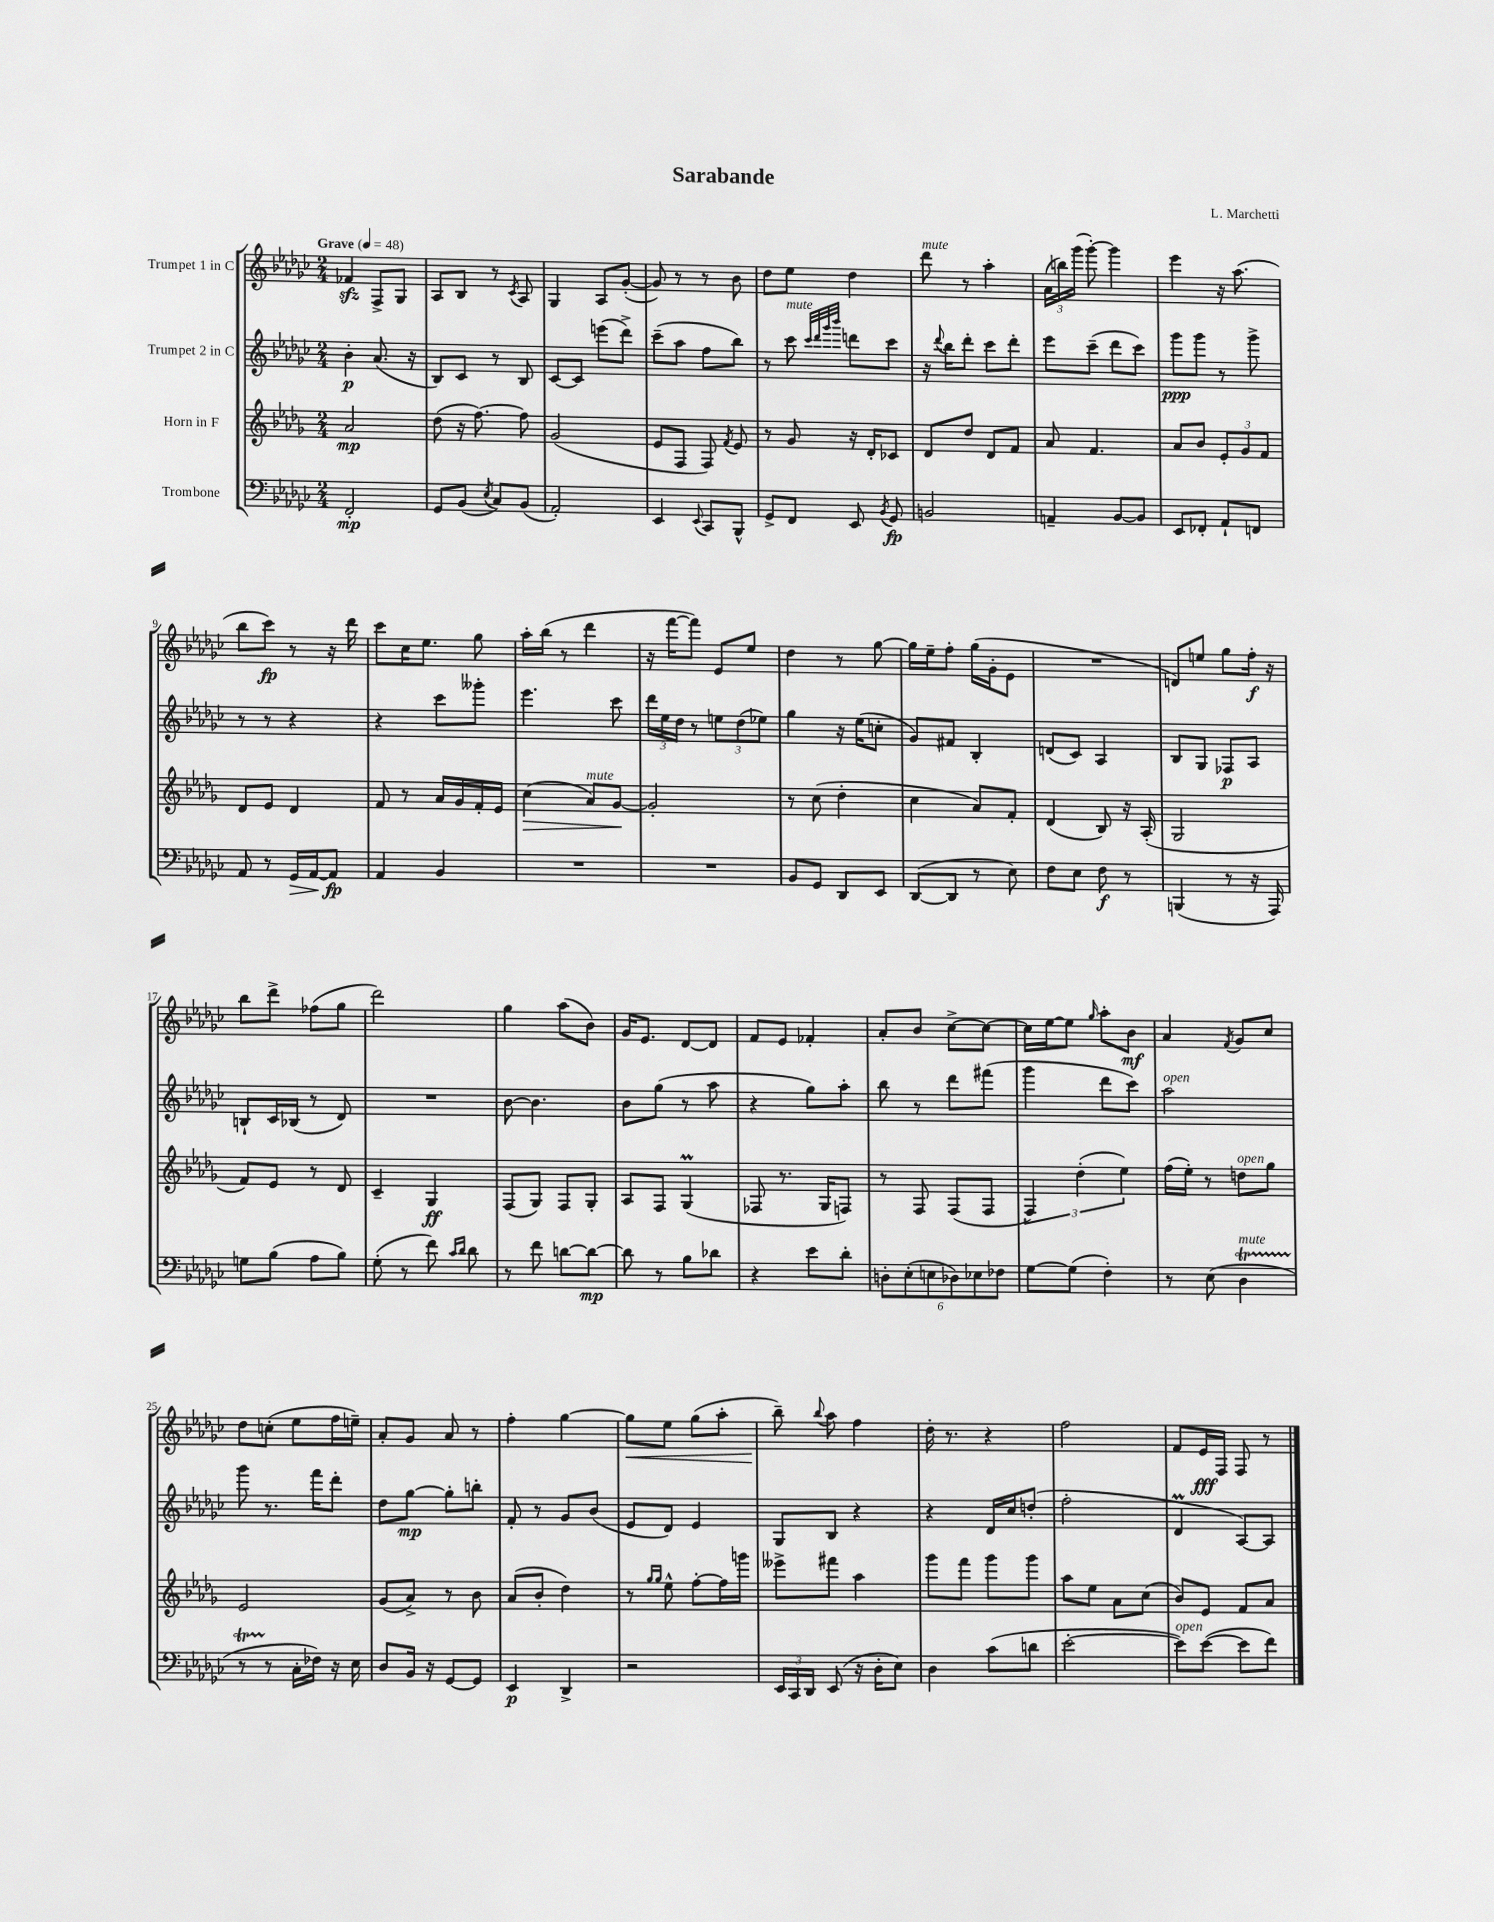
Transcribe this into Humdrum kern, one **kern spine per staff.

**kern	**kern	**kern	**kern
*staff4	*staff3	*staff2	*staff1
*clefF4	*clefG2	*clefG2	*clefG2
*k[b-e-a-d-g-c-]	*k[b-e-a-d-g-]	*k[b-e-a-d-g-c-]	*k[b-e-a-d-g-c-]
*M2/4	*M2/4	*M2/4	*M2/4
*MM48	*MM48	*MM48	*MM48
2FF'/	2a-/	4b-'\	4f-/
.	.	(8.a-/	8F^/L
.	.	.	8G-/J
.	.	16r	.
=	=	=	=
8GG-/L	(8dd-\	8B-/L)	8A-/L
(8BB-/J	16r	8c-/J	8B-/J
.	[8.ff\)	.	.
8qE-/	.	.	.
8C-/L)	.	8r	8r
.	.	.	8qc-/
(8BB-/J	8ff\]	8B-/	8A-/
=	=	=	=
2AA-'/)	(2g-/	[8c-/L	4G-/
.	.	8c-/]J	.
.	.	(8eee\L	8A-/L
.	.	8ddd-^\J)	([8g-'/J
=	=	=	=
4EE-/	8e-/L	(8ccc-~\L	8g-/])
.	8F/J	8aa-\J	8r
8qqEE-/	.	.	.
8CC-/L	8F/)	8ff\L	8r
.	8qf/	.	.
8BBB-^^/J	8e-/	8bb-\J)	8b-\
=	=	=	=
8GG-^/L	8r	8r	8dd-\L
8FF/J	8g-/	8ccc-\	8ee-\J
.	.	32qqccc-/LLL	.
.	.	32qqddd-/	.
.	.	32qqggg-/	.
.	.	32qqbbb-/JJJ	.
8EE-/	16r	8ddd\L	4dd-\
.	16d-'/LK	.	.
8qBB-/	.	.	.
8GG-/	8c-/J	8ccc-\J	.
=	=	=	=
2BB/	8d-/L	16r	8ddd-\
.	.	8qqddd-/	.
.	.	16bb-\LK	.
.	8dd-/J	8ddd-'\J	8r
.	8d-/L	8ccc-\L	4aa-'\
.	8f/J	8ddd-'\J	.
=	=	=	=
4AA~/	8a-/	8eee-\L	(24a-\LL
.	.	.	24bb\)
.	.	.	(24ggg-\JJ
.	4.f/	(8ccc-~\J	[8ggg-'\)
[8BB-/L	.	8ddd-\L	4ggg-\]
8BB-/]J	.	8ccc-\J)	.
=	=	=	=
8EE-/L	8a-/L	8ggg-\L	4eee-\
8FF-'/J	8b-/J	8ggg-\J	.
8AA-`/L	12e-'/L	8r	16r
.	.	.	(8.aa-\
.	12g-/	.	.
8FF/J	.	8ggg-^\	.
.	12f/J	.	.
=	=	=	=
8AA-/	8d-/L	8r	8bb-\L
8r	8e-/J	8r	8ccc-\J)
16GG-/LL	4d-/	4r	8r
[16AA-/J	.	.	.
8AA-/]J	.	.	16r
.	.	.	16ddd-\
=	=	=	=
4AA-/	8f/	4r	8ccc-\L
.	8r	.	16cc-\K
.	.	.	8.ee-\J
4BB-/	16a-/LL	8ccc-\L	.
.	16g-/	.	.
.	16f'/	8ggg--'\J	8gg-\
.	16e-/JJ	.	.
=	=	=	=
2r	(4cc\	4.eee-\	16aa-'\LL
.	.	.	(16bb-\JJ
.	.	.	8r
.	8a-/L)	.	4ddd-\
.	[8g-/J	8ccc-\	.
=	=	=	=
2r	2g-'/]	24ddd-\LL	16r
.	.	24ee-\	.
.	.	.	[16fff\LK
.	.	24dd-\JJ	.
.	.	8r	8fff\]J)
.	.	12ee\L	8e-/L
.	.	(12dd-\	.
.	.	.	8ee-/J
.	.	12ee-\J)	.
=	=	=	=
8BB-/L	8r	4gg-\	4dd-\
8GG-/J	(8cc\	.	.
8DD-/L	4dd-'\	16r	8r
.	.	(16ee-\LK	.
8EE-/J	.	8cc'\J	[8gg-\
=	=	=	=
([8DD-/L	4cc\	8g-/L)	16gg-\]LL
.	.	.	16ee-~\J
8DD-/]J	.	8f#/J	8ff'\J
8r	8a-/L)	4B-'/	(16gg-\LL
.	.	.	16g-'\J
8E-\)	8f'/J	.	8e-\J
=	=	=	=
8F\L	(4d-/	(8d/L	2r
8E-\J	.	8c-/J)	.
8F\	8B-/)	4A-/	.
8r	16r	.	.
.	(16A-'/	.	.
=	=	=	=
(4BBB/	2G-/	8B-/L	8d/L)
.	.	8G-/J	8ee/J
8r	.	8F-/L	8gg-\L
16r	.	8A-/J	16ff'\Jk
16AAA-/)	.	.	16r
=	=	=	=
8G\L	8f/L)	8B`/L	8bb-\L
(8B-\J	8e-/J	16c-/L	8ddd-^\J
.	.	(16B-/JJ	.
8A-\L	8r	8r	(8ff-\L
8B-\J)	8d-/	8d-/)	8gg-\J
=	=	=	=
(8G-'\	4c~/	2r	2ddd-\)
8r	.	.	.
8f\)	4G-/	.	.
16qqc-/LL	.	.	.
16qqd-/JJ	.	.	.
8d-\	.	.	.
=	=	=	=
8r	(8F/L	[8b-\	4gg-\
8f\	8G-/J)	4.b-\]	.
[8d\L	8F/L	.	(8aa-\L
8d\_J	8G-'/J	.	8b-\J)
=	=	=	=
8d\]	8A-/L	8b-\L	16g-/LK
.	.	.	8.e-/J
8r	8F/J	(8gg-\J	.
8B-\L	(4G-/	8r	[8d-/L
8d-\J	.	8aa-\	8d-/]J
=	=	=	=
4r	8F-/	4r	8f/L
.	8.r	.	8e-/J
8e-\L	.	8gg-\L)	4f-'/
.	16G-/LK	.	.
8d-'\J	8F/J)	8aa-'\J	.
=	=	=	=
12D'\L	8r	8bb-\	8a-'/L
(12E-'\	.	.	.
.	8F/	8r	8b-/J
12E\	.	.	.
12D-\)	(8F/L	8ddd-\L	[8cc-^\L
12E-\	.	.	.
.	8F/J	(8fff#\J	8cc-\_J
12F-\J	.	.	.
=	=	=	=
[8G-\L	6F/)	4ggg-\	16cc-\]LL
.	.	.	[16ee-\J
(8G-\]J	.	.	8ee-\]J
.	(6dd-'\	.	.
.	.	.	16qqgg-/
4F'\)	.	8ddd-\L	8aa-'\L
.	6ee-\)	.	.
.	.	8ccc-\J)	8b-\J
=	=	=	=
8r	(16ff\LL	2aa-\	4a-/
.	16ee-'\JJ)	.	.
(8E-\	8r	.	.
.	.	.	8qf/
4D-\	8dd\L	.	8g-/L
.	8gg-\J	.	8cc-/J
=	=	=	=
8r	2e-/	8ggg-\	8dd-\L
8r	.	8.r	(8cc'\J
16C-'\LL	.	.	8ee-\L
16F-\JJ)	.	16fff\LK	.
16r	.	8ddd-'\J	16ff\L
16E-\	.	.	16ee~\JJ)
=	=	=	=
8D-/L	(8g-/L	8dd-\L	8a-'/L
16BB-/Jk	8a-^/J)	[8gg-\J	8g-/J
16r	.	.	.
[8GG-/L	8r	8gg-'\]L	8a-/
8GG-/]J	8b-\	8bb'\J	8r
=	=	=	=
4EE-/	(8a-/L	8f'/	4ff'\
.	8b-'/J	8r	.
4DD-^/	4dd-\)	8g-/L	[4gg-\
.	.	(8b-/J	.
=	=	=	=
2r	8r	8e-/L	8gg-\]L
.	16qqgg-/LL	.	.
.	16qqgg-/JJ	.	.
.	8ee-^^\	8d-/J)	8ee-\J
.	[8ff'\L	4e-/	(8gg-\L
.	16ff\]L	.	8aa-'\J
.	16ggg\JJ	.	.
=	=	=	=
24EE-/LL	8eee--^\L	8G-/L	8bb-~\)
24CC-/	.	.	.
24DD-/JJ	.	.	.
.	.	.	8qqbb-/
(8EE-/	8fff#\J	8B-/J	8aa-\
16r	4aa-\	4r	4ff\
16D-'\LK	.	.	.
8E-\J)	.	.	.
=	=	=	=
4D-\	8ggg-\L	4r	16dd-'\
.	.	.	8.r
.	8fff\J	.	.
(8c-\L	8ggg-\L	16d-/LL	4r
.	.	16cc-/J	.
8d\J	8ggg-\J	(8dd'/J	.
=	=	=	=
[2e-'\	8aa-\L	2ff'\	2ff\
.	8ee-\J	.	.
.	8a-\L	.	.
.	(8cc\J	.	.
=	=	=	=
8e-\]L)	8b-/L)	4d-/	8f/L
([8e-\J	8e-/J	.	16e-/L
.	.	.	16F/JJ
8e-\]L	8f/L	[8A-/L)	8F/
8f\J)	8a-/J	8A-/]J	8r
==	==	==	==
*-	*-	*-	*-
